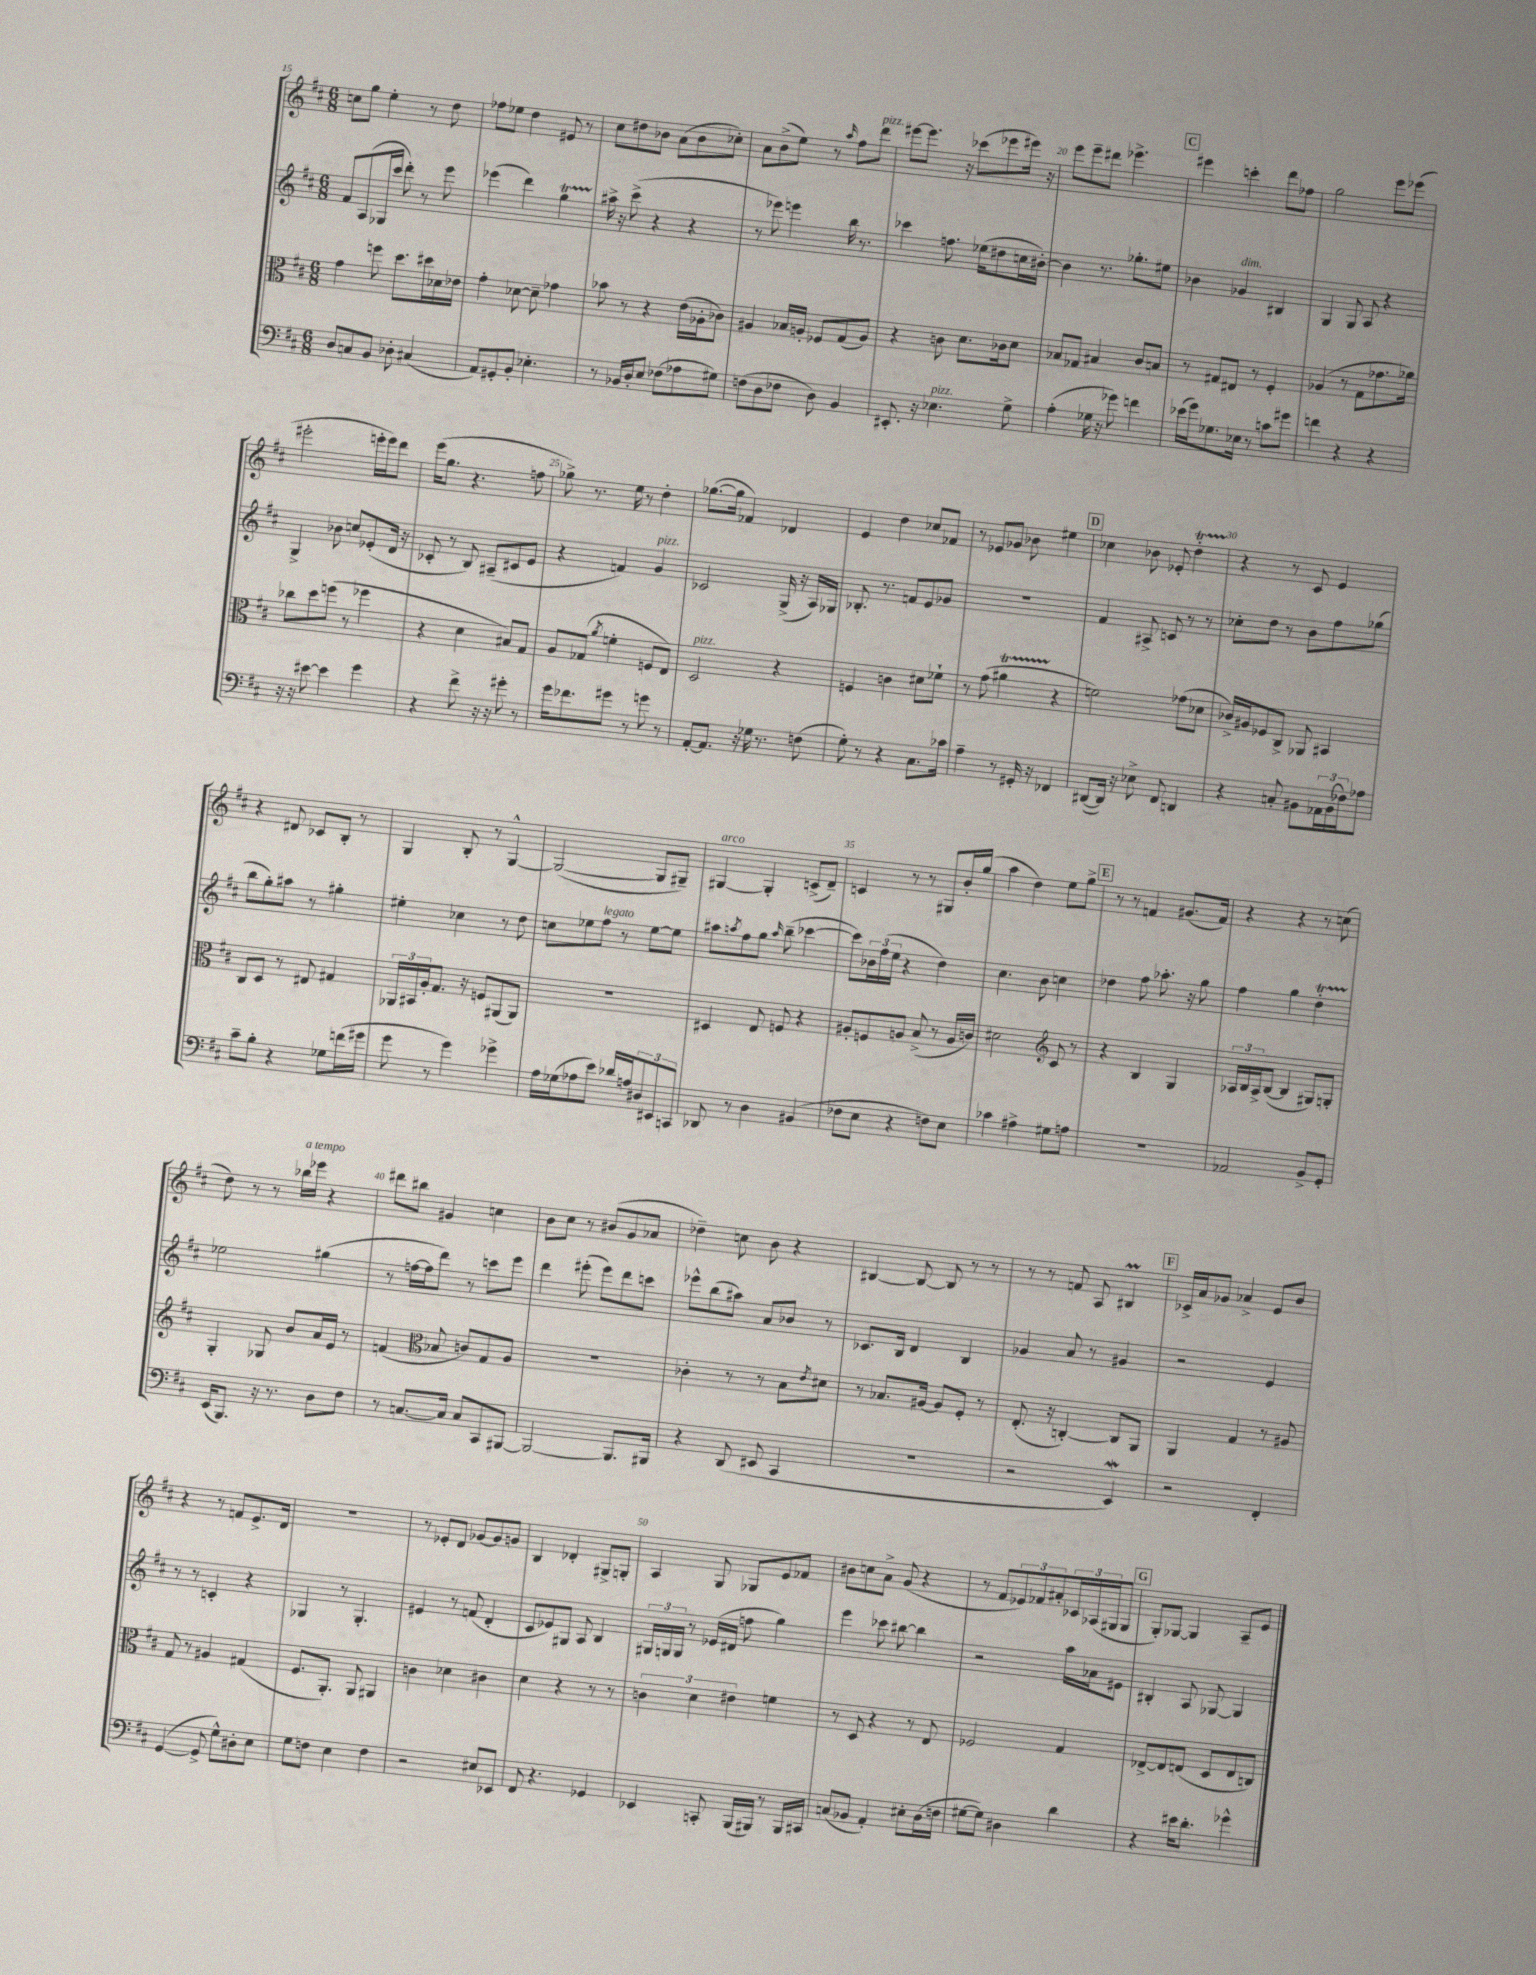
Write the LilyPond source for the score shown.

<<
\new StaffGroup <<
\new Staff = "s0" {
    \clef treble \key d \major \numericTimeSignature \time 6/8
    c''8 g''8 e''4-. r8 d''8 |
    fes''8 ees''8 d''4 eis'8 r8 |
    cis''8 dis''8 bes'8 a'8( bes'8 ces''8-.) |
    a'8 b'8->( e''8) r8 \grace { a''16 } fis''8 d'''8^\markup { \italic "pizz." } |
    eis'''8~ eis'''8. r16 ces'''8( ees'''8 eis'''16) r16 |
    e'''8 e'''8-- dis'''8 ees'''4.-> |
    \mark \markup { \box "C" } eis'''4 c'''4-. d'''8 fes''8 |
    g''2 e'''8 ees'''8( |
    eis'''2-. e'''16-. e'''16) d'''8 |
    e'''16( g''8. r4. f''8 |
    ges''8->) r8. e''16 r8 d''4-. |
    ges''8.~( ges''16 fes'4) des'4 |
    e'4 d''4 ces''8 fes'8 |
    r8 ees'8 ges'8 bes'8 eis''4 |
    \mark \markup { \box "D" } ces''4 bes'8 ees'8-. d''4-.\startTrillSpan |
    r4\stopTrillSpan r8 cis'8 e'4 |
    r4 dis'8 ces'8 b8-. r8 |
    g4 b8-. r8 g4~-^ |
    g2~( g8 gis8--) |
    gis4~^\markup { \italic "arco" } gis4-. c'8->( d'8--) |
    c'4 r8 r8 gis8 b'16-. g''16( |
    a''4 d''4) e''8 g''8-> |
    \mark \markup { \box "E" } r8 r8 f'4 gis'8.( f'16) |
    r4 r4 r8 c''8( |
    d''8) r8 r8 bes''16^\markup { \italic "a tempo" } ees'''16 r4 |
    dis'''8 bis''8 gis'4 c''4 |
    b'8 cis''8 r8 bis'8( g'8 aes'8 |
    des''4--) c''8 b'8 r4 |
    bis4~ bis8~ bis8 r8 r8 |
    r8 r8 f'8 a8 bis4\prall |
    \mark \markup { \box "F" } ces'16-> a'16 ges'8 aes'4-> e'8 b'8 |
    r4 r8 f'8 e'8.-> d'16 |
    r2. |
    r8 ees'8-. d'8 ges'8~ ges'8 g'8 |
    b4 des'4-. gis8-> g8-. |
    a4 g8 ges8 e'8 fes'8 |
    bis'8 c''8 a'8-> g'8( r4 |
    r8 fis'8 \tuplet 3/2 { ees'8) fes'8 ais'8-. } \tuplet 3/2 { ces'16 aes16( gis16 } gis8 |
    \mark \markup { \box "G" } g8-.) ges8~ ges4 a8-- e'8 \bar "|." |
}
\new Staff = "s1" {
    \clef treble \key d \major \numericTimeSignature \time 6/8
    fis'8 a8( ges16 cis'''16 d'''8-.) r8 e'''8 |
    ees'''4( d'''4) g''4\startTrillSpan |
    ais''16->\stopTrillSpan r16 cis'''8->( r4 r4 |
    r8 ees'''8) e'''4 b''16 r8. |
    ces'''4 f''8. ees''16( dis''8 c''16 bis'16~-.) |
    bis'4 r8. ges''8.-. eis''8 |
    \mark \markup { \box "C" } bes'4 ges'4^\markup { \italic "dim." } bis4 |
    g4 g8 a8 r4 |
    g4-> bes'8 c''8 ees'8-.( d'16 r16 |
    ces'8-. r8 b8) ais8--( cis'8 e'8 |
    r4 f'4) g'4^\markup { \italic "pizz." } |
    ces'2 g16->( r16 a16) ges16 |
    bes8.-. r8. f'8 e'8 ges'8 |
    R2. |
    \mark \markup { \box "D" } fis'4 ais8-> c'8 r8 r8 |
    ces''8-. d''8 r8 b'8 fis''8 ges''8( |
    b''8 g''8-.) ais''8 r8 gis''4-. |
    eis''4-. ces''4 r8 d''8 |
    c''8 ees''8 fis''8^\markup { \italic "legato" } r8 ees''8~ ees''8 |
    ais''8 \acciaccatura { a''8 } fis''8 g''8 \grace { a''16 } b''8--( ces'''4~ |
    ces'''8) \tuplet 3/2 { bes'16 fis''16( e''16 } r4 d''4) |
    cis''4. b'8 c''4 |
    \mark \markup { \box "E" } des''4 fis''8 aes''8.-. r16 g''8 |
    fis''4 g''4 d''4-.\startTrillSpan |
    ees''2\stopTrillSpan gis''4( |
    r8 f''16~ f''16 d'''8) r8 c'''8 e'''8 |
    d'''4 eis'''8-.( eis'''8) d'''8 c'''8 |
    ees'''8-^ b''8( ais''8) a'8 bes'8 r8 |
    ces'8. b16 d'4 b4 |
    ges'4 a'8 r8 gis'4 |
    \mark \markup { \box "F" } r2 e'4 |
    r8 r8 c'4-. r4 |
    ges4 r8 ges4.-. |
    eis'4 r8 f'8( d'4-. |
    cis'8 ees'8) gis8 a8 b4 |
    \tuplet 3/2 { gis16 g16 g16 } r8 ees'16( dis'16 f''8 g''4) |
    e'''4 ces'''8 bis''8~ bis''4 |
    r2 a''16 aes'16 eis'8 |
    \mark \markup { \box "G" } bis4-. a8 ges8~ ges4 \bar "|." |
}
\new Staff = "s2" {
    \clef alto \key d \major \numericTimeSignature \time 6/8
    g'4 f''8 d''8. dis''16 des'16 ees'16 |
    g'4-. des'8~ des'8-- ges'4 |
    bes'8 r8 r4 e'16( aes16-. ces'8) |
    ais4 bes16 a16-. fes8 g8( a8) |
    r4 c'8 d'8. ces'16 d'8 |
    bes8 ges8 bis4 cis'8 b8 |
    \mark \markup { \box "C" } r8 gis8 eis8 r8 fis4-. |
    aes4( r8 g8 ges'8. aes'16) |
    ces''8 d''8 f''8( r8 fes''4 |
    r4 d'4 bis8) g8 |
    a8 ges8( \acciaccatura { a'8 } f'4-. f8 e8) |
    d2^\markup { \italic "pizz." } r4 |
    f4 c'4 dis'8 fes'8-! |
    r8 g'8( ais'4\startTrillSpan r4\stopTrillSpan |
    \mark \markup { \box "D" } f'2) ges'8( des'8 |
    ces'16->) ais16 fes8 cis8-> aes,8 bis,4 |
    cis8 d8 r8 eis8 gis4 |
    \tuplet 3/2 { aes,16 bis,16 a16-. } g8. r16 f8 ais,8( ais,8) |
    R2. |
    dis4 e8 f8 r4 |
    ais8-. f8 a8 b8->( r8 a16 c'16) |
    dis'2 \clef treble cis'8 r8 |
    \mark \markup { \box "E" } r4 b4 g4 |
    \tuplet 3/2 { aes16 b16 aes16-> } b8~( b4 gis8) g8-. |
    g4-. ges8 b'8 a'16 e'16 r8 |
    f'4( \clef alto bes8 c'8) g8 a8 |
    R2. |
    ces'4-. r8 r8 b8 \acciaccatura { e'8 } dis'8 |
    r8 bes8. ais16~ ais8 fis8-. r8 |
    e8.-.( r16 c4~-.) c8 a,8 |
    \mark \markup { \box "F" } a,4 g4 r8 ais8 |
    g8 r8 ais4 gis4( |
    fis8. a,8.-.) a,8 ais,4 |
    c'4 des'4 cis'4 |
    d'4 r4 r8 r8 |
    \tuplet 3/2 { c'4 d'4 eis'4 } f'4 |
    r8 d8 r4 r8 e8 |
    fes2 g4 |
    \mark \markup { \box "G" } ees8~-> ees8 e8( d8 e8 c8) \bar "|." |
}
\new Staff = "s3" {
    \clef bass \key d \major \numericTimeSignature \time 6/8
    d8 c8 b,8 des8-. cis4( |
    a,8) gis,8-. b,8-. ees4.-. |
    r8 bes,16 d16-. e8 fes8( aes8 gis8) |
    f8( d8 fes8 d8) b,4 |
    eis,8.-. r16 ees4.^\markup { \italic "pizz." } g8-> |
    a4-.( ges16 r16 ges'8) f'4 |
    \mark \markup { \box "C" } ees'16( g'16) ges8. ees16 r8 c'8 gis'8 |
    f'4 r4 r4 |
    r16 r16 eis'8~ eis'4 g'4 |
    r4 fis'8-> r16 r16 gis'8-. r8 |
    g'16 fes'8. gis'8 r8 g'8 r8 |
    a,8~-. a,8. r16 ges16 r8. f8( |
    g8-.) r8 r4 cis8. ces'16 |
    a4-- r8 gis,16-. r16 fes,4 |
    \mark \markup { \box "D" } dis,8~( dis,16) r16 ees8-> fis,8 d,4 |
    r4 c8-. bis,8 \tuplet 3/2 { aes,16 bis,16( fes16) } aes8 |
    cis'8-- b8-. r4 ges8 f'16( gis'16 |
    g'8 r8 g'4) ges'4-> |
    a16 ges16( aes8 e'8) des'16 a16 \tuplet 3/2 { dis8 eis,8 c,8 } |
    des,8 r8 d4 bis,4( |
    fes8 e8 r4 f8) e8 |
    ces'4 ais4-> gis8 a8 |
    \mark \markup { \box "E" } R2. |
    aes,2 b,8-> g,8-. |
    e,16( b,,8.) r16 r8. d8 fis8 |
    r8 c8.~ c16 c8 cis,8 bis,,8~ |
    bis,,2~ bis,,8. bis,,16 |
    r4 d,8( eis,8 cis,4 |
    R2. |
    r2 e,4\mordent) |
    \mark \markup { \box "F" } r2 fis,4-. |
    g,4~( g,8-> g8-^) dis8-. e8 |
    g8 f8 e4 f4 |
    r2 eis8 ees,8 |
    fis,8 r4. ges,4 |
    ees,4 c,8-. b,,16( bis,,16) r8 bis,,16 cis,16 |
    c8( bes,8 a,4-.) eis8-. d16( f16 |
    gis8~ gis8) dis4 d'4 |
    \mark \markup { \box "G" } r4 eis'16 d'8.-. ges'4-^ \bar "|." |
}
>>
>>
\layout { \context { \Score currentBarNumber = #15 \override BarNumber.break-visibility = ##(#f #t #t) barNumberVisibility = #(every-nth-bar-number-visible 5) } }
